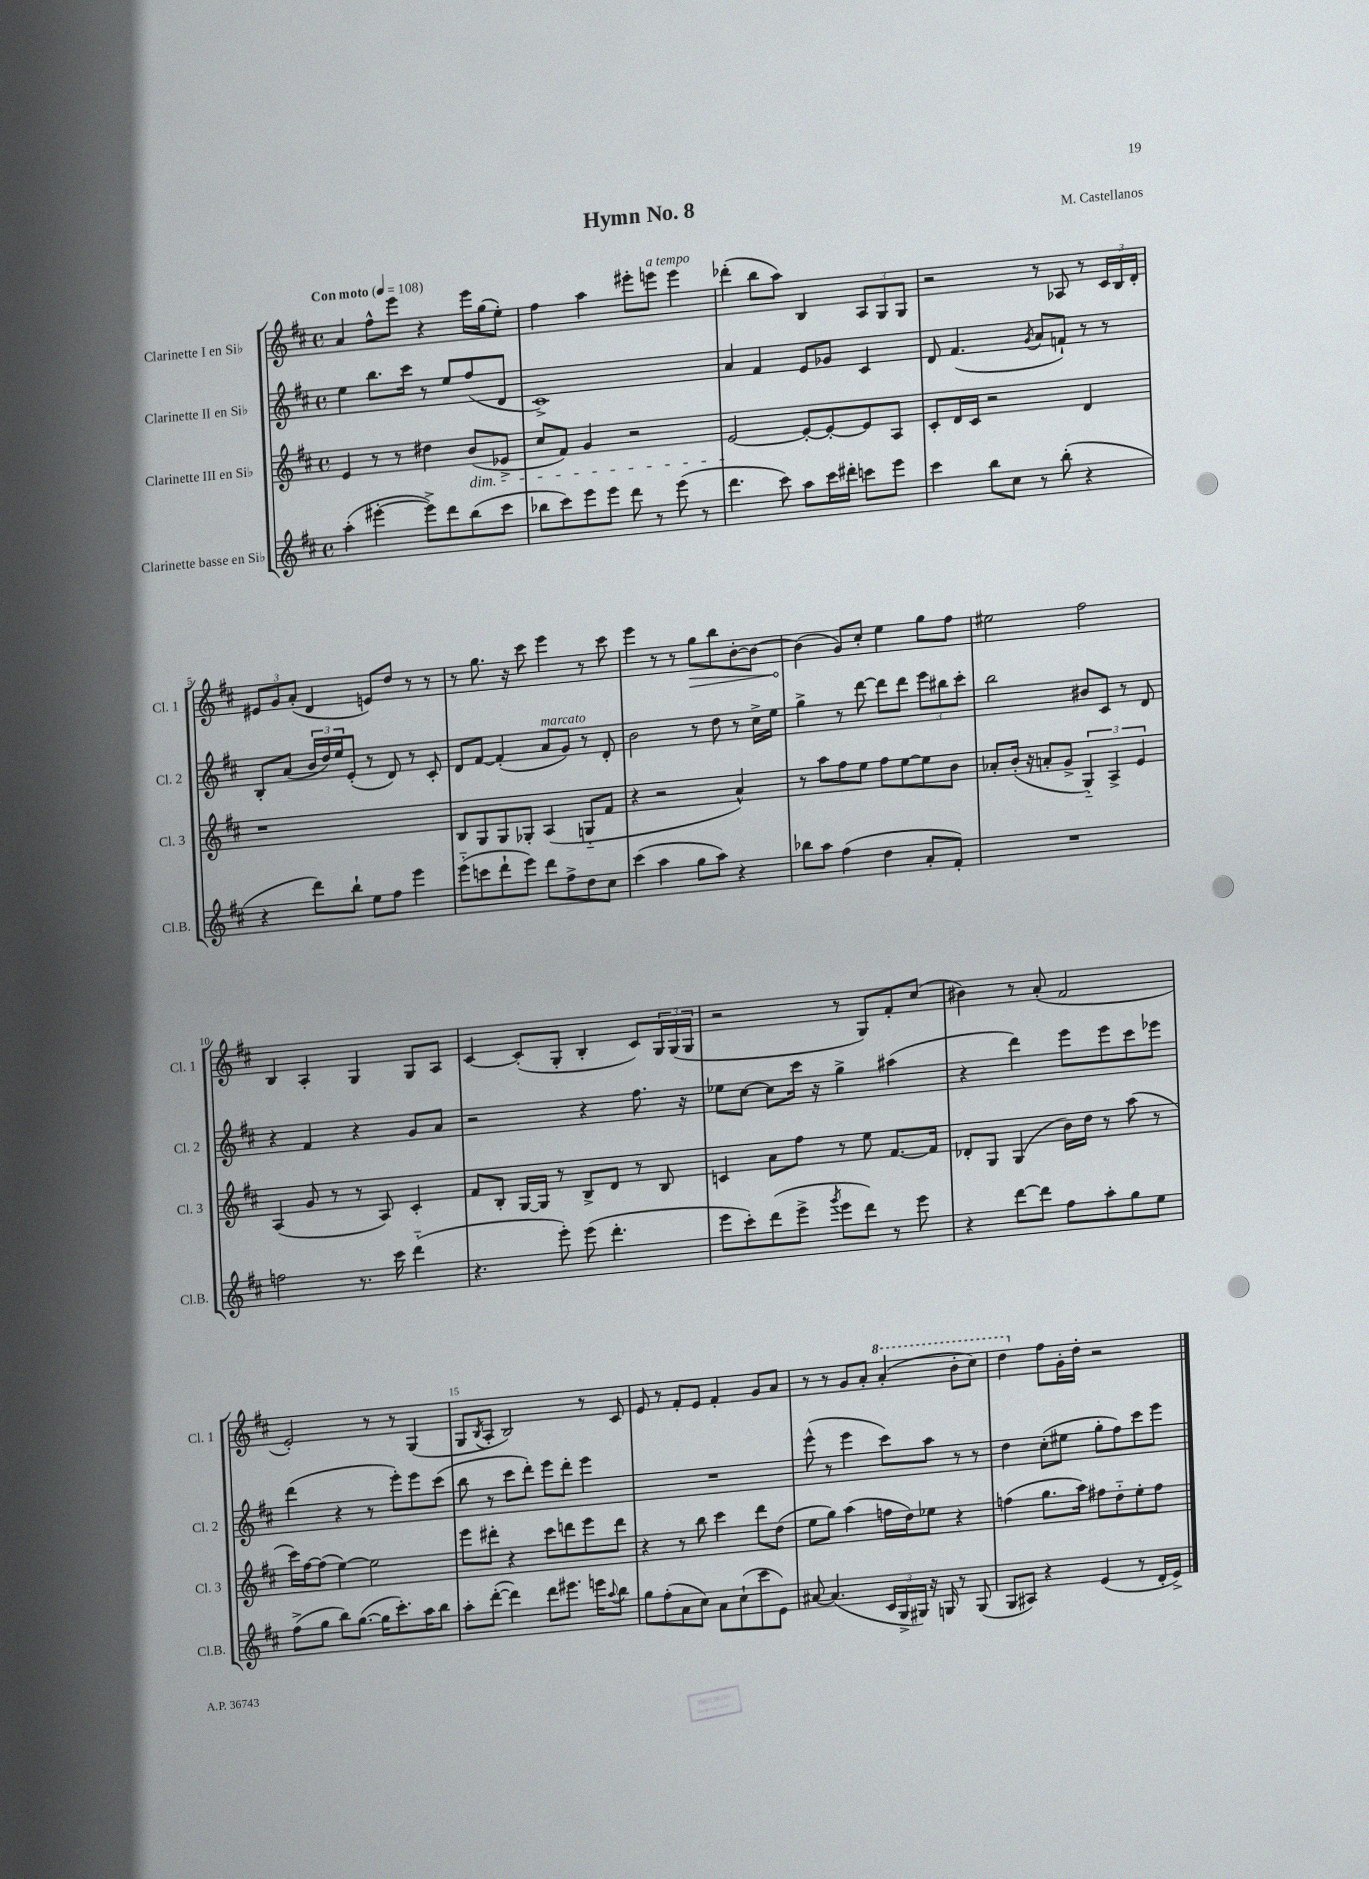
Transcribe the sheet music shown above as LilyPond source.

\header { title = "Hymn No. 8" composer = "M. Castellanos" }
<<
\new StaffGroup <<
\new Staff = "s0" \with { instrumentName = "Clarinette I en Sib" shortInstrumentName = "Cl. 1" } {
    \clef treble \key d \major \defaultTimeSignature \time 4/4 \tempo "Con moto" 4 = 108
    a'4 fis''8-^ e'''8 r4 e'''16 g''16( e''8-.) |
    fis''4 a''4 eis'''8-. e'''8^\markup { \italic "a tempo" } e'''4 |
    des'''4-.( b''8 a''8) b4 \tuplet 3/2 { a8 g8 g8 } |
    r2 r8 aes8 r8 \tuplet 3/2 { cis'16 b16 d'16-. } |
    \tuplet 3/2 { eis'8 g'8 a'8-.( } d'4 e'8) d''8 r8 r8 |
    r8 g''8. r16 cis'''8 e'''4 r8 cis'''8 |
    e'''4 r8 r8 \once \override Hairpin.circled-tip = ##t g''8\> b''8 b'8~-. b'8~ |
    b'4\!( g'8) cis''8-. e''4 g''8 fis''8 |
    eis''2 fis''2 |
    b4 a4-. g4 g8 a8 |
    cis'4~ cis'8-.( g8-. b4-. cis'8) \tuplet 3/2 { g16 g16( g16 } |
    r2 r8 g8) fis'8-. cis''8( |
    bis'4) r8 a'8-.( fis'2 |
    e'2-.) r8 r8 g4( |
    g8 \acciaccatura { b8 } a8-. b2) r8 cis'8 |
    e'8 r8 fis'8-. e'8 fis'4-. g'8 a'8 |
    r8 r8 g'8 a'8-. \ottava #1 a''4-.( b''8-. cis'''8) |
    d'''4 \ottava #0 fis''8 g'16-. d''16-. r2 \bar "|." |
}
\new Staff = "s1" \with { instrumentName = "Clarinette II en Sib" shortInstrumentName = "Cl. 2" } {
    \clef treble \key d \major \defaultTimeSignature \time 4/4
    e''4 b''8. cis'''16 r8 e''8 fis''8( d'8 |
    cis'1->) |
    a'4 fis'4 e'8 ges'8 cis'4 |
    d'8 fis'4.( \acciaccatura { g'8 } a'8 f'8-!) r8 r8 |
    b8-. a'8( \tuplet 3/2 { b'16 d''16) e''16 } e'8-.( r8 d'8) r8 cis'8-. |
    d'8 fis'8~ fis'4-.( a'8^\markup { \italic "marcato" } g'8) r8 d'8-. |
    b'2 r8 d''8 r8 cis''16-> e''16 |
    g''4-> r8 d'''8~ d'''8 d'''8 \tuplet 3/2 { e'''8 bis''8 cis'''8-. } |
    b''2 bis'8 cis'8 r8 d'8 |
    r4 fis'4 r4 g'8 a'8 |
    r2 r4 fis''8. r16 |
    ees''8 cis''8~ cis''8 cis'''16 r16 g''4-> ais''4( |
    r4 d'''4) e'''8 e'''8 cis'''8 ees'''8 |
    d'''4( r4 r8 e'''8-.) e'''8 cis'''8( |
    b''8 r8 cis'''8 d'''8-.) e'''8 d'''8-. e'''4 |
    R1 |
    e'''8-^( r8 e'''4 cis'''8) a''8 r8 r8 |
    d''4 cis''8-.( eis''8 g''8-. fis''8) cis'''8 e'''8 \bar "|." |
}
\new Staff = "s2" \with { instrumentName = "Clarinette III en Sib" shortInstrumentName = "Cl. 3" } {
    \clef treble \key d \major \defaultTimeSignature \time 4/4
    e'4 r8 r8 dis''4 b'8\dim( ees'8-> |
    cis''8 fis'8) g'4 r2 |
    e'2~\! e'8~-. e'8~-. e'8 a8 |
    cis'8-. d'16 cis'16 r2 d'4 |
    r1 |
    b8 g8 g8 ges8-. a4( g8-_ fis'8 |
    r4 r2 a'4-^) |
    r8 a''8 fis''8 e''8 fis''8 e''8~ e''8 b'8 |
    aes'8-. b'16-.( r16 a'8-. g'8-> \tuplet 3/2 { g4-_) a4-> e'4 } |
    a4( g'8 r8 r8 a8) cis'4-. |
    fis'8 b8-. g16~ g16 r8 b8-> d'8 r8 b8 |
    c'4 a'8 fis''8 r8 e''8 fis'8.~ fis'16 |
    des'8-. g8 g4( b'16) d''16 r8 a''8( r8 |
    cis'''16) fis''16~ fis''8( e''4~) e''2 |
    e'''8 dis'''8-. r4 cis'''8 d'''8 e'''8 d'''8 |
    r4 r8 b''8 cis'''4 d'''8 d''8( |
    e''8 g''8) a''4( f''16 d''16) ees''8 r4 |
    f''4( g''8. a''16) fis''8 d''8-_ e''8-. fis''8 \bar "|." |
}
\new Staff = "s3" \with { instrumentName = "Clarinette basse en Sib" shortInstrumentName = "Cl.B." } {
    \clef treble \key d \major \defaultTimeSignature \time 4/4
    a''4-.( eis'''4~-. eis'''8->) d'''8 b''8( cis'''8 |
    bes''8 cis'''8) e'''8 e'''8 d'''8 r8 e'''8( r8 |
    d'''4. cis'''8) a''8 cis'''16 dis'''16-. c'''8 e'''8 |
    cis'''4 b''8 cis''8 r8 b''8-.( r4 |
    r4 d'''8) b''8-! e''8 fis''8 e'''4 |
    e'''8-_( c'''8 d'''8-! e'''8) d'''8 fis''8-> d''8 cis''8 |
    cis'''4( a''4 g''8 a''8) r4 |
    bes''8 a''8 fis''4( d''4 a'8-. fis'8-.) |
    R1 |
    f''2 r8. cis'''16 d'''4-_( |
    r4. e'''8-.) e'''8( d'''4.-. |
    e'''8 cis'''8-.) d'''8( e'''8-> \acciaccatura { g'''8 } e'''8 d'''8) r8 e'''8 |
    r4 d'''8~ d'''8 fis''8 a''8-. g''8 e''8 |
    fis''8->( g''8 b''8) g''8.~( g''16 cis'''8.-.) a''16 b''8 |
    a''8-. d'''8~-.( d'''4) d'''8 eis'''8. e'''16 \appoggiatura { a''8 } b''8 |
    g''8 fis''8-.( a'8 cis''8) a'8 cis''8-!( cis'''8 e'8) |
    ais'8~ ais'4.( \tuplet 3/2 { cis'16 g16-> gis16) } r16 g16 r8 g8( |
    g8 ais8) r4 e'4( r8 d'16-. e'16->) \bar "|." |
}
>>
>>
\layout { \context { \Score \override BarNumber.break-visibility = ##(#f #t #t) barNumberVisibility = #(every-nth-bar-number-visible 5) } }
